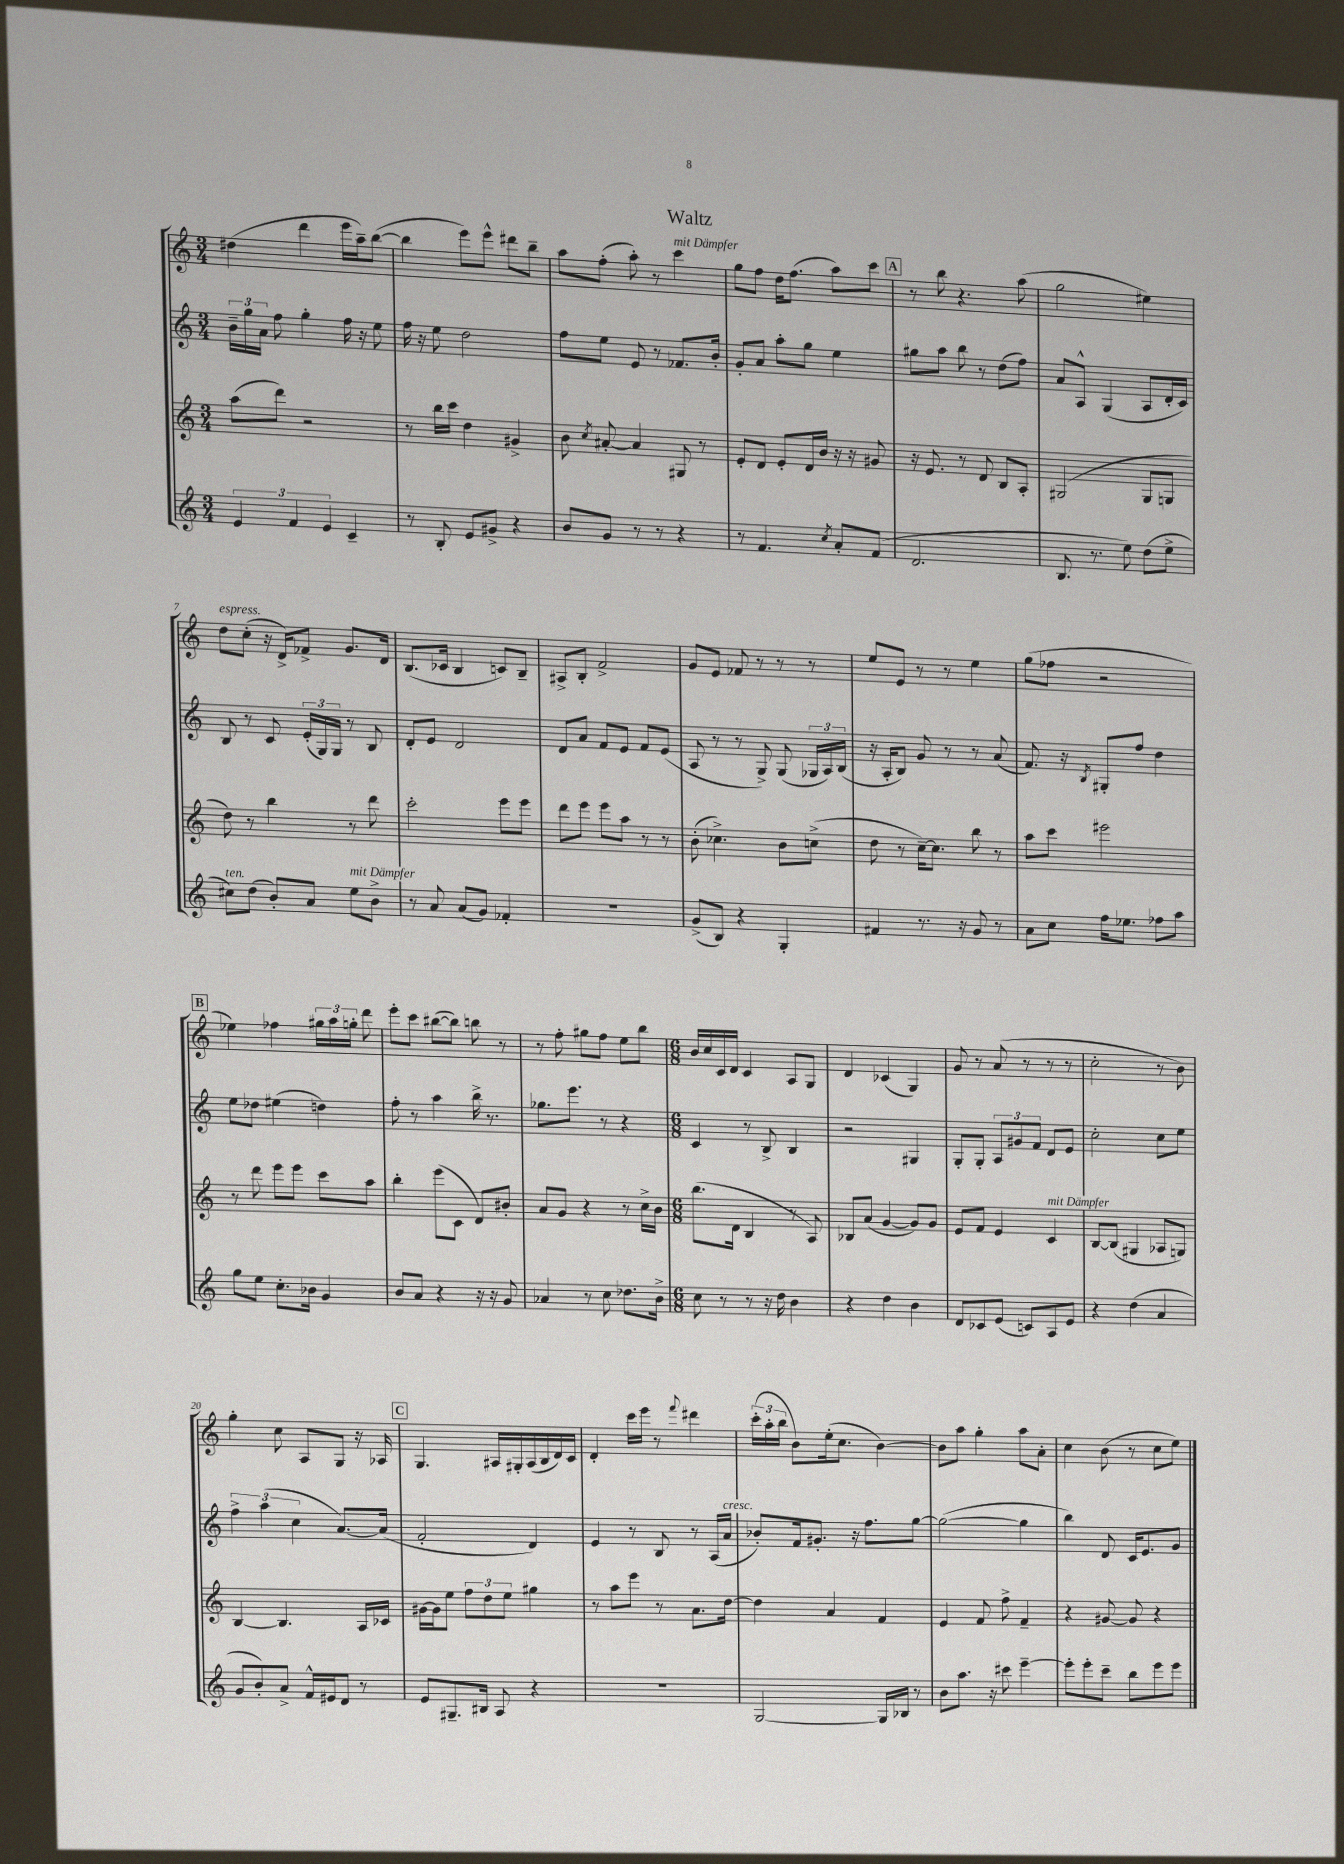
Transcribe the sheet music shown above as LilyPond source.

\header { title = "Waltz" }
<<
\new StaffGroup <<
\new Staff = "s0" {
    \clef treble \key c \major \numericTimeSignature \time 3/4
    \autoBeamOff dis''4( d'''4 e'''16[ a''16--) b''8]~( |
    b''4 e'''8[) e'''8]-^ dis'''8[ b''8]-- |
    a''8[ f''8]-.( a''8-.) r8 c'''4^\markup { \italic "mit Dämpfer" } |
    g''8[ f''8] d''16[ f''8.]( a''8[) c'''8] |
    \mark \markup { \box "A" } r8 b''8 r4. a''8( |
    g''2 eis''4) |
    d''8[^\markup { \italic "espress." } c''8]-.( r16 d'16[->) fes'8]-> g'8.[ d'16] |
    b8.[( ces'16] b4 c'8[) b8]-- |
    ais8[-> b8]-. f'2-> |
    g'8[ e'8] fes'8 r8 r8 r8 |
    e''8[ e'8] r8 r8 e''4 |
    g''8[( fes''8] r2 |
    \mark \markup { \box "B" } ees''4) fes''4 \tuplet 3/2 { gis''16[ a''16 g''16]-. } d'''8 |
    e'''8[-. c'''8] bis''8[~( bis''8]) b''8 r8 |
    r8 f''8-. gis''8[ f''8] e''8[ b''8] |
    \numericTimeSignature \time 6/8 b'16[ c''16 c'16 d'16] c'4 a8[ g8] |
    d'4 ces'4( g4) |
    g'8 r8 a'8( r8 r8 r8 |
    c''2-. r8 b'8) |
    g''4-. c''8 a8[ g8] r16 aes16 |
    \mark \markup { \box "C" } g4. ais16[ gis16-. ais16( b16 d'16) c'16] |
    d'4-. c'''16[ e'''16] r8 \appoggiatura { f'''8 } dis'''4 |
    \tuplet 3/2 { c'''16[-.( a''16-. b''16] } b'8[) e''16-.( c''8.] b'4~) |
    b'8[ a''8] g''4-. a''8[ a'8]-. |
    c''4 b'8( r8 c''8[ e''8]) \bar "|." |
}
\new Staff = "s1" {
    \clef treble \key c \major \numericTimeSignature \time 3/4
    \autoBeamOff \tuplet 3/2 { b'16[-- g''16 a'16] } f''8 g''4-. f''16 r16 e''8 |
    f''16 r16 e''8 d''2 |
    f''8[ e''8] e'8 r8 fes'8.[ b'16]-. |
    g'8[-. a'8] a''8[-. g''8] e''4 |
    \mark \markup { \box "A" } gis''8[ a''8] b''8 r8 d''8[( f''8]) |
    a'8[ a8]-^ g4( a8[ d'16-. c'16]) |
    b8 r8 c'8 \tuplet 3/2 { e'16[-.( g16) g16] } r8 b8 |
    d'8[-. e'8] d'2 |
    d'8[ a'8] f'8[ e'8] f'8[ e'8]( |
    a8 r8 r8 g8->) g8( \tuplet 3/2 { ges16[ a16) b16]( } |
    r16 a16[-. b8]) g'8 r8 r8 a'8( |
    f'8.) r16 \acciaccatura { b8 } gis8[-. f''8] d''4 |
    \mark \markup { \box "B" } e''8[ des''8] eis''4( d''4) |
    f''8-. r8 a''4 b''16-> r8. |
    ges''8.[ e'''8.] r8 r4 |
    \numericTimeSignature \time 6/8 c'4 r8 b8-> b4 |
    r2 gis4 |
    g8[-. g8]-. \tuplet 3/2 { a8[ gis'8 f'8] } d'8[ e'8] |
    c''2-. c''8[ e''8] |
    \tuplet 3/2 { f''4-> a''4( c''4 } a'8.[~) a'16]( |
    \mark \markup { \box "C" } f'2-. d'4) |
    e'4 r8 b8 r8 a16[( a'16]^\markup { \italic "cresc." } |
    bes'8[-.) f'16 gis'8.]-. r16 f''8.[ g''8]~ |
    g''2~( g''4 |
    b''4) d'8 c'16[ e'8. g'8] \bar "|." |
}
\new Staff = "s2" {
    \clef treble \key c \major \numericTimeSignature \time 3/4
    \autoBeamOff a''8[( d'''8]) r2 |
    r8 b''16[ c'''16] d''4 gis'4-> |
    b'8 \acciaccatura { c''8 } ais'8~-. ais'4 gis8 r8 |
    e'8[-. d'8] e'8[-. d'16 b'16] r16 r16 gis'8 |
    \mark \markup { \box "A" } r16 e'8. r8 d'8 b8[ a8]-. |
    gis2( gis8[ g8] |
    d''8) r8 b''4 r8 d'''8 |
    c'''2-. e'''8[ e'''8] |
    d'''8[ e'''8] e'''8[ a''8] r8 r8 |
    b'8-.( ces''4.->) b'8[ c''8]->( |
    d''8 r8 c''16[~--) c''8.] b''8 r8 |
    a''8[ c'''8] eis'''2 |
    \mark \markup { \box "B" } r8 d'''8 e'''8[ e'''8] c'''8[ a''8] |
    b''4-. e'''8[( c'8] d'8[) bis'8]-. |
    a'8[ g'8] r4 r8 c''16[-> b'16] |
    \numericTimeSignature \time 6/8 b''8.[( d'16] b4 r8 a8) |
    bes8[ a'8]( g'4~ g'8[) g'8] |
    e'8[ f'8] e'4 c'4^\markup { \italic "mit Dämpfer" } |
    b8[~ b8]( gis4 aes8[ g8]) |
    b4~ b4. a16[ ces'16] |
    \mark \markup { \box "C" } gis'16[~ gis'16 e''8] \tuplet 3/2 { f''8[ d''8 e''8] } gis''4 |
    r8 a''8[ e'''8] r8 a'8.[ d''16]~ |
    d''4 a'4 f'4 |
    e'4 f'8 f''8-> f'4-- |
    r4 gis'8~ gis'8 r4 \bar "|." |
}
\new Staff = "s3" {
    \clef treble \key c \major \numericTimeSignature \time 3/4
    \autoBeamOff \tuplet 3/2 { e'4 f'4 e'4 } c'4-- |
    r8 b8-. e'8[ gis'8]-> r4 |
    b'8[ g'8] r8 r8 r4 |
    r8 f'4. \acciaccatura { c''8 } a'8[-. f'8]( |
    \mark \markup { \box "A" } d'2. |
    b8. r8. e''8) d''8[( e''8]-> |
    cis''8[^\markup { \italic "ten." }) d''8]( b'8[-.) a'8] e''8[^\markup { \italic "mit Dämpfer" } b'8]-> |
    r8 a'8 a'8[( g'8]) fes'4-. |
    R2. |
    g'8[->( b8]) r4 g4-. |
    fis'4 r8. r16 g'8 r8 |
    a'8[ c''8] f''16[ ees''8.] fes''8[ a''8] |
    \mark \markup { \box "B" } g''8[ e''8] c''8.[-. bes'16] g'4 |
    b'8[ a'8] r4 r16 r16 g'8 |
    aes'4 r8 c''8 des''8.[ b'16]-> |
    \numericTimeSignature \time 6/8 c''8 r8 r8 r16 d''16 b'4 |
    r4 d''4 b'4 |
    d'8[ ces'8 e'8]( c'8[) a8 e'8] |
    r4 d''4( a'4 |
    g'8[ b'8-.) a'8]-> f'16[-^ eis'16 d'8] r8 |
    \mark \markup { \box "C" } e'8[ gis8.-- bis16] a8 r4 |
    R2. |
    g2~ g16[ bes16] r8 |
    b'8[ a''8.] r16 cis'''8 e'''4~-- |
    e'''8[-. e'''8-. c'''8]-- b''8[ e'''8 e'''8] \bar "|." |
}
>>
>>
